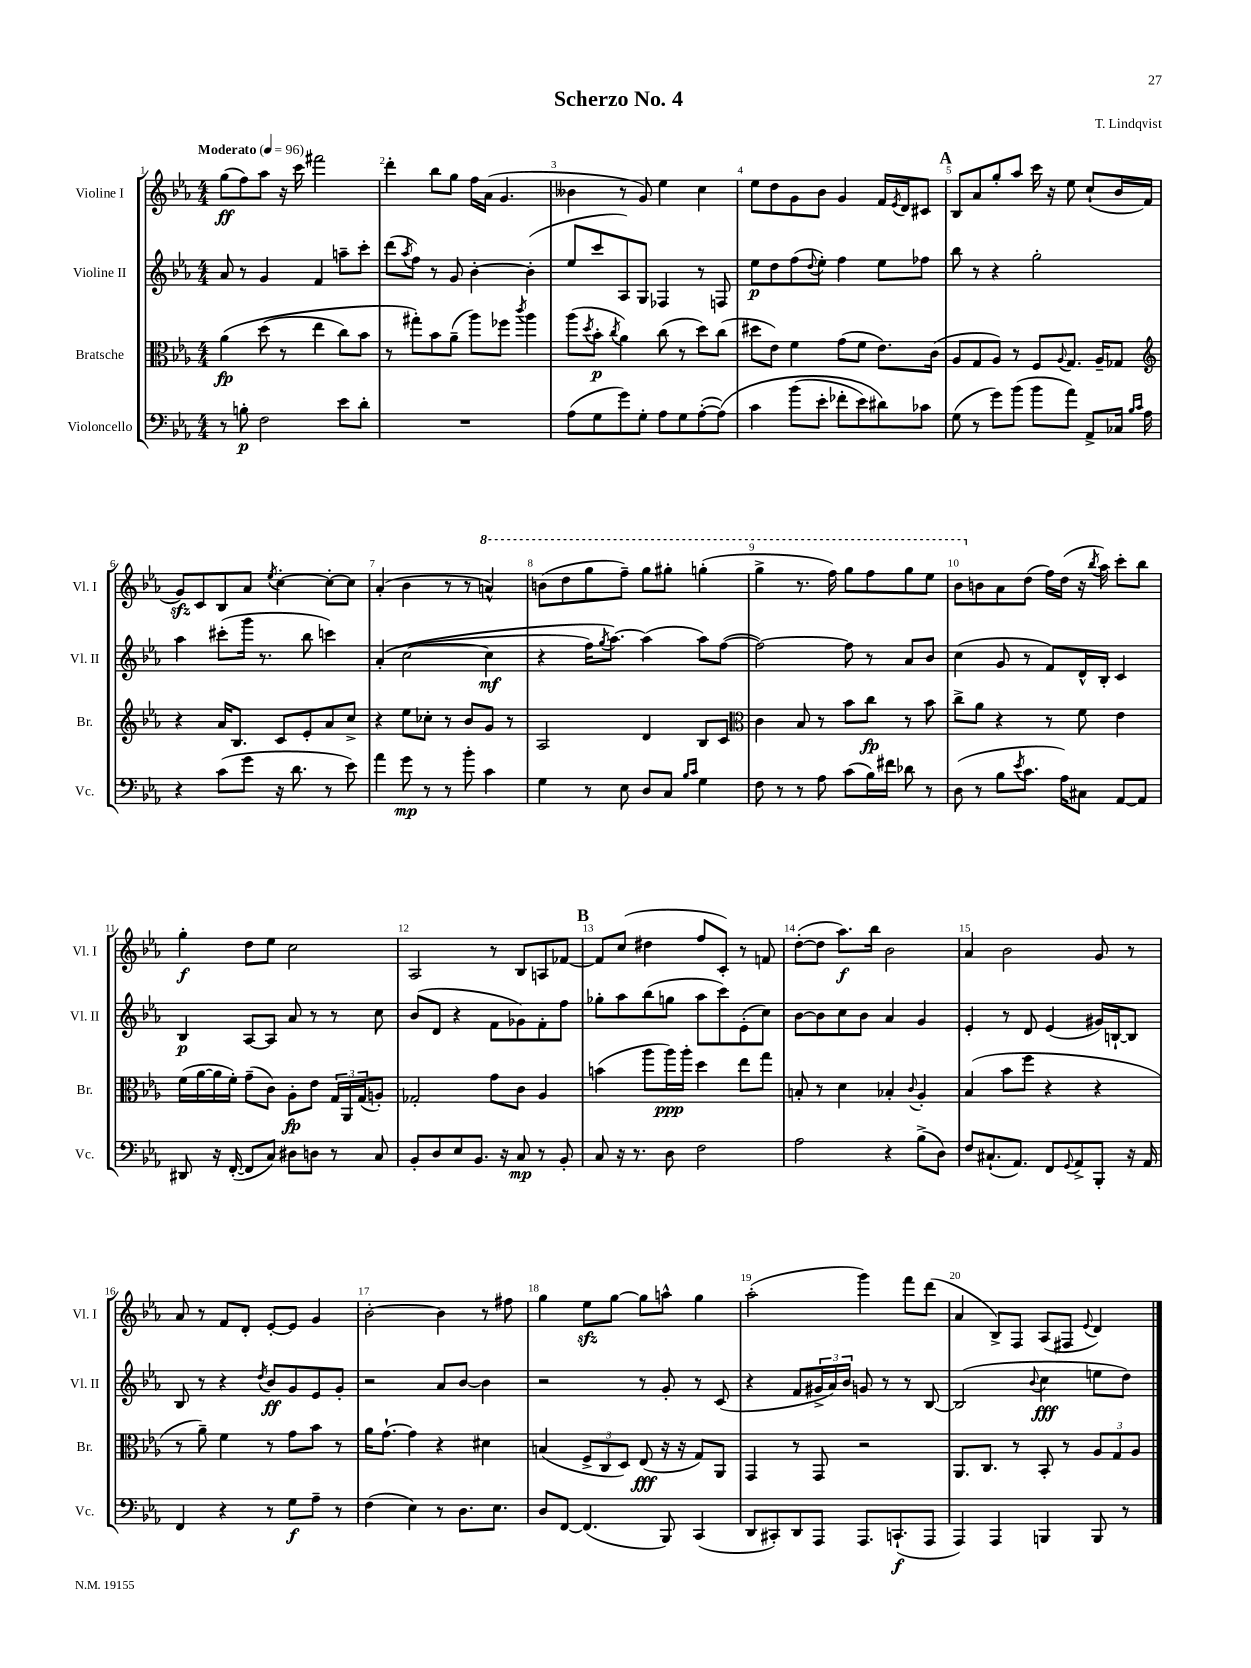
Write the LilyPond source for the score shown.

\header { title = "Scherzo No. 4" composer = "T. Lindqvist" }
<<
\new StaffGroup <<
\new Staff = "s0" \with { instrumentName = "Violine I" shortInstrumentName = "Vl. I" } {
    \clef treble \key ees \major \numericTimeSignature \time 4/4 \tempo "Moderato" 4 = 96
    g''8\ff( f''8) aes''8 r16 c'''16 fis'''2 |
    d'''4-. bes''8 g''8 f''16 aes'16( g'4. |
    beses'4 r8 g'8) ees''4 c''4 |
    ees''8 d''8 g'8 bes'8 g'4 f'16 \acciaccatura { ees'8 } d'16 cis'8 |
    \mark \markup { \bold "A" } bes8 aes'8 g''8-. aes''8 c'''16 r16 ees''8 c''8-!( bes'16 f'16 |
    g'8\sfz) c'8 bes8 aes'8 \acciaccatura { ees''8 } c''4~-. c''8~-. c''8 |
    aes'4-.( bes'4 r8 r8 \ottava #1 a''4-^) |
    b''8( d'''8 g'''8 f'''8--) g'''8 gis'''8-. g'''4-.( |
    g'''4-> r8. f'''16) g'''8 f'''8 g'''8 ees'''8 |
    bes''8 \ottava #0 b'8 aes'8 d''8( f''16) d''16( r16 \acciaccatura { bes''8 } aes''16) c'''8-. bes''8 |
    g''4-.\f d''8 ees''8 c''2 |
    aes2 r8 bes8 a8 fes'8~ |
    \mark \markup { \bold "B" } fes'8 c''8( dis''4 f''8 c'8-.) r8 f'8 |
    d''8~-.( d''8 aes''8.\f) bes''16 bes'2 |
    aes'4 bes'2 g'8 r8 |
    aes'8 r8 f'8 d'8-. ees'8~-. ees'8 g'4 |
    bes'2~-. bes'4 r8 fis''8 |
    g''4 ees''8\sfz g''8~ g''8 a''8-^ g''4 |
    aes''2-.( g'''4) f'''8 d'''8( |
    aes'4 bes8->) f8 aes8( fis8 \appoggiatura { ees'8 } d'4) \bar "|." |
}
\new Staff = "s1" \with { instrumentName = "Violine II" shortInstrumentName = "Vl. II" } {
    \clef treble \key ees \major \numericTimeSignature \time 4/4
    aes'8 r8 g'4 f'4 a''8-- c'''8-. |
    d'''8( \acciaccatura { aes''8 } f''8) r8 g'8 bes'4~-. bes'4-.( |
    ees''8 c'''8 aes8) g8 fes4 r8 f8 |
    ees''8\p d''8 f''8( \appoggiatura { d''8 } ees''8-.) f''4 ees''8 fes''8 |
    \mark \markup { \bold "A" } bes''8 r8 r4 g''2-. |
    aes''4 cis'''8-.( g'''16 r8. bes''8 c'''4) |
    aes'4-.(\( c''2~ c''4\mf |
    r4 f''16) \acciaccatura { g''8 } aes''8.~\) aes''4( aes''8) f''8~( |
    f''2~) f''8 r8 aes'8 bes'8 |
    c''4( g'8 r8 f'8) d'16-^ bes16-. c'4 |
    bes4\p aes8~ aes8 aes'8 r8 r8 c''8 |
    bes'8( d'8 r4 f'8 ges'8) f'8-. f''8 |
    \mark \markup { \bold "B" } ges''8-. aes''8 bes''8( g''8 aes''8 c'''8) ees'8-.( c''8) |
    bes'8~ bes'8 c''8 bes'8 aes'4 g'4 |
    ees'4-. r8 d'8 ees'4( gis'16) b16~-! b8 |
    bes8 r8 r4 \acciaccatura { d''8 } bes'8\ff g'8 ees'8 g'8-. |
    r2 aes'8 bes'8~ bes'4 |
    r2 r8 g'8-. r8 c'8( |
    r4 f'8 \tuplet 3/2 { gis'16-> aes'16) bes'16 } g'8 r8 r8 bes8~ |
    bes2( \appoggiatura { bes'8 } c''4\fff e''8 d''8) \bar "|." |
}
\new Staff = "s2" \with { instrumentName = "Bratsche" shortInstrumentName = "Br." } {
    \clef alto \key ees \major \numericTimeSignature \time 4/4
    aes'4\fp\( d''8( r8 ees''4 c''8) bes'8 |
    r8 gis''8-.\) bes'8 aes'8--( aes''8) fes''8 \acciaccatura { c'''8 } aes''4 |
    aes''8( \acciaccatura { d''8 } bes'8-.\p \acciaccatura { c''8 } aes'4) c''8( r8 d''8) c''8( |
    dis''8 ees'8) f'4 g'8( f'8 ees'8.) c'16( |
    \mark \markup { \bold "A" } aes8 g8 aes8) r8 f8 \appoggiatura { aes8 } g8. aes16-- ges8 |
    \clef treble r4 aes'16 bes8. c'8 ees'8-. aes'8 c''8-> |
    r4 ees''8 ces''8-. r8 bes'8 g'8 r8 |
    aes2 d'4 bes8 c'8 |
    \clef alto c'4 bes8 r8 bes'8 c''8\fp r8 bes'8 |
    c''8-> aes'8 r4 r8 f'8 ees'4 |
    f'16( aes'16~ aes'16 f'16-.) g'8--( c'8) aes8-.\fp ees'8 \tuplet 3/2 { g16 aes,16 g16( } a8-.) |
    ges2-. g'8 c'8 aes4 |
    \mark \markup { \bold "B" } b'4( aes''8 aes''16\ppp) aes''16-. d''4 ees''8 g''8 |
    b8-. r8 d'4 bes4-. \appoggiatura { c'8 } aes4-. |
    bes4( bes'8 f''8 r4 r4 |
    r8 aes'8--) f'4 r8 g'8 bes'8 r8 |
    aes'16 g'8.~-! g'4 r4 dis'4 |
    b4( \tuplet 3/2 { f8-> c8 d8) } ees8\fff( r16 r16 g8) aes,8 |
    g,4 r8 g,8 r2 |
    aes,8. c8. r8 bes,8-. r8 \tuplet 3/2 { aes8 g8 aes8 } \bar "|." |
}
\new Staff = "s3" \with { instrumentName = "Violoncello" shortInstrumentName = "Vc." } {
    \clef bass \key ees \major \numericTimeSignature \time 4/4
    r8 b8-.\p f2 ees'8 d'8-. |
    R1 |
    aes8( g8 g'8) g8-. aes8 g8 aes8~-.( aes8)\( |
    c'4 bes'8( ees'8-. fes'8-. ees'8) dis'8\) ces'8 |
    \mark \markup { \bold "A" } g8( r8 g'8) bes'8( bes'8 aes'8) aes,8-> ces16 \grace { bes16 c'16 } aes16 |
    r4 c'8( g'8 r16 d'8. r8 ees'8) |
    aes'4 g'8\mp r8 r8 bes'8-. c'4 |
    g4 r8 ees8 d8 c8 \grace { bes16 c'16 } g4 |
    f8 r8 r8 aes8 c'8( bes16) fis'16 des'8 r8 |
    d8( r8 bes8 \acciaccatura { ees'8 } c'8. aes16) cis8 aes,8~ aes,8 |
    dis,8 r16 f,16~-.( f,8 c8) dis8 d8 r8 c8 |
    bes,8-. d8 ees8 bes,8. r16 c8\mp r8 bes,8-. |
    \mark \markup { \bold "B" } c8 r16 r8. d8 f2 |
    aes2 r4 bes8->( d8) |
    f8 cis8.-!( aes,8.) f,8 \appoggiatura { g,8 } aes,8-> bes,,8-. r16 aes,16 |
    f,4 r4 r8 g8\f aes8-- r8 |
    f4( ees4) r8 d8. ees8. |
    d8 f,8~ f,4.( bes,,8) c,4( |
    d,8 cis,8-.) d,8 aes,,8 aes,,8. c,8.-!\f( aes,,8 |
    aes,,4) aes,,4 b,,4 b,,8 r8 \bar "|." |
}
>>
>>
\layout { \context { \Score \override BarNumber.break-visibility = ##(#f #t #t) barNumberVisibility = #all-bar-numbers-visible } }
